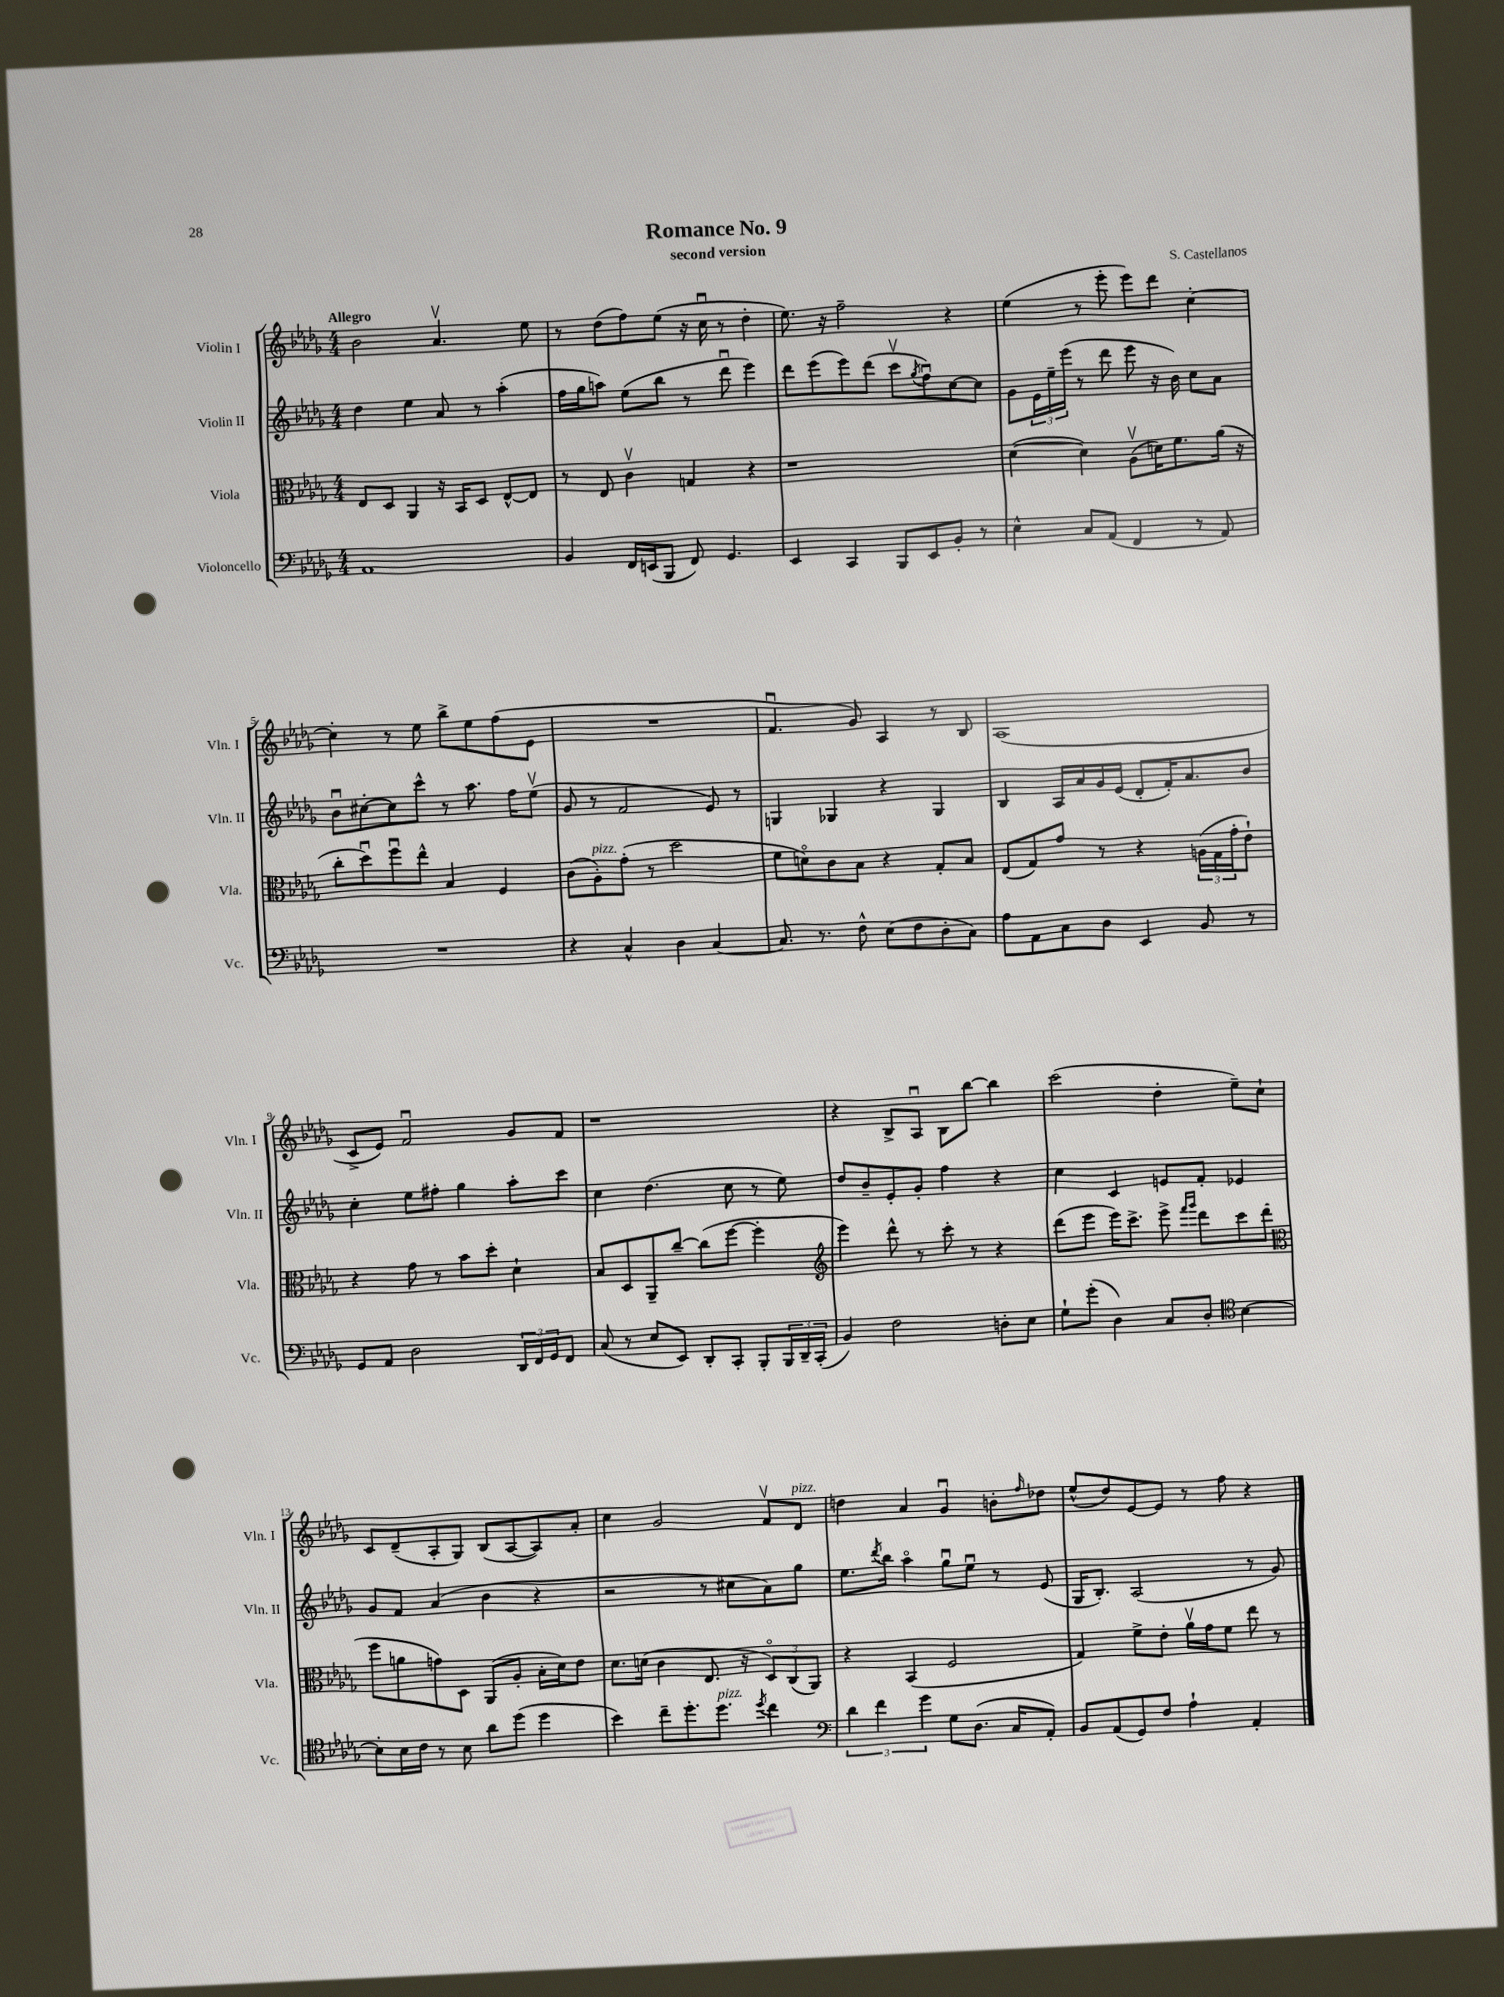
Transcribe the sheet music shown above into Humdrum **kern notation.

**kern	**kern	**kern	**kern
*staff4	*staff3	*staff2	*staff1
*clefF4	*clefC3	*clefG2	*clefG2
*k[b-e-a-d-g-]	*k[b-e-a-d-g-]	*k[b-e-a-d-g-]	*k[b-e-a-d-g-]
*M4/4	*M4/4	*M4/4	*M4/4
1AA-	8E-	4dd-	2b-
.	8D-	.	.
.	4AA-	4ee-	.
.	16r	8a-	4.a-v
.	16BB-	.	.
.	8D-	8r	.
.	[8E-^^	(4aa-'	.
.	8E-]	.	8ee-
=	=	=	=
4BB-	8r	16ff	8r
.	.	16gg-	.
.	8E-	8aa)	(8dd-
16FF	4cv	(8ee-	8ff)
(16EE	.	.	.
8BBB-	.	8bb-	(8ee-
8FF)	4G	8r	16r
.	.	.	16ccu
4.GG-	.	8ddd-u	8r
.	4r	4eee-)	4dd-'
=	=	=	=
4EE-	1r	8ddd-	8.ee-)
.	.	(8eee-	.
.	.	.	16r
4CC	.	8eee-)	2ff~
.	.	(8ddd-	.
8BBB-	.	8cccv	.
.	.	8qgg-	.
8EE-	.	8ffu)	.
8BB-'	.	[8cc	4r
8r	.	8cc]	.
=	=	=	=
4E-^^	([4d-	8g-	(4ee-
.	.	24e-	.
.	.	24ee-~	.
.	.	(24eee-	.
8C	4d-])	8r	8r
(8AA-	.	8ddd-	8eee-'
4FF	(8A-v	8eee-	8eee-)
.	16d)	16r	8ddd-
.	8.f	16b-)	.
8r	.	8cc	[4cc'
8AA-)	(16a-	8a-	.
.	16r	.	.
=	=	=	=
1r	8cc'	8b-u	4cc']
.	8dd-u)	[8cc#'	.
.	8ffu	8cc#]	8r
.	8ee-^^	8ccc^^	8ee-
.	4B-	8r	8bb-^
.	.	8.aa-	8ee-
.	4F	.	(8ff
.	.	16ff	.
.	.	(8ee-v	8e-
=	=	=	=
4r	(8c	8g-	1r
.	8A-')	8r	.
4C^^	(8g-'	2f	.
.	8r	.	.
4D-	2dd-	.	.
[4C	.	8e-)	.
.	.	8r	.
=	=	=	=
8.C]	8f	4G	4.fu
.	8do)	.	.
8.r	.	.	.
.	8c	4G-	.
8F^^	8B-	.	8g-)
(8E-	4r	4r	4A-
8F	.	.	.
8D-'	8G-'	4G-	8r
8C)	8B-	.	8B-
=	=	=	=
8A-	(8E-	4B-	(1A-
8AA-	8G-)	.	.
8C	8g-	16A-	.
.	.	16a-	.
8D-	8r	16g-	.
.	.	(16e-	.
4EE-	4r	8d-'	.
.	.	16f')	.
.	.	8.a-	.
8BB-	(24A	.	.
.	24G-	.	.
.	24g-'	.	.
8r	8e-`)	8b-	.
=	=	=	=
8GG-	4r	4cc'	8c^
8AA-	.	.	8e-)
2D-	8g-	8ee-	2fu
.	8r	8ff#'	.
.	8b-	4gg-	.
.	8dd-'	.	.
24DD-	4d-`	8aa-'	8g-
24FF	.	.	.
24GG-	.	.	.
8FF	.	8ccc	8f
=	=	=	=
(8C	8B-	4cc	1r
8r	8D-	.	.
8E-	8AA-~	(4.dd-	.
8EE-)	[8cc~	.	.
8DD-'	(8cc]	.	.
8CC'	[8ff	8cc	.
8BBB-'	4ff']	8r	.
24BBB-	.	8ee-)	.
24DD-~	.	.	.
(24CC'	.	.	.
=	=	=	=
*	*clefG2	*	*
4BB-)	4eee-)	8dd-	4r
.	.	8b-~	.
2F	8ddd-^^	8e-'	8B-^
.	8r	8g-'	8A-u
.	8ccc'	4ff	8B-
.	8r	.	[8bb-
8D'	4r	4r	4bb-]
8E-	.	.	.
=	=	=	=
8G-`	(8ddd-	4cc	(2ccc
(8g-'	8eee-	.	.
4D-)	16eee-)	4c	.
.	8.ccc^	.	.
8C	8eee-^	8e	4dd-'
.	16qqfff	.	.
.	16qqggg-	.	.
8D-'	8ddd-	8f'	.
*clefC4	*	*	*
[4B-	8ccc	4e-	8ee-~)
.	(8ddd-	.	8cc`
=	=	=	=
*	*clefC3	*	*
8B-']	8ff	8g-	8c
16B-	8a	8f	(8d-~
16c	.	.	.
8r	8g)	(4a-	8A-'
8B-	8D-	.	8G-)
8a-	(8AA-	4b-	(8B-
(8dd-	8A-'	.	[8A-
4dd-	16B-'	4r	8A-])
.	16d-)	.	.
.	8e-	.	8a-'
=	=	=	=
4b-)	8.d-	2r	4cc
.	(16d	.	.
8cc~	4c	.	2g-
8.dd-'	.	.	.
.	8.E-	8r	.
8.dd-	.	.	.
.	.	8cc#	.
.	16r	.	.
8qdd-	.	.	.
4cc	12D-o)	8a-)	8fv
.	(12C	.	.
.	.	8gg-	8d-
.	12AA-)	.	.
=	=	=	=
*clefF4	*	*	*
6d-	4r	8.ee-	4dd
6f	.	.	.
.	.	8qddd-	.
.	.	16bb-	.
.	(4BB-	4aa-o	4a-
6g-	.	.	.
8G-	2F	8gg-u	4g-u
(8.D-	.	8ee-u	.
.	.	8r	8b'
16C	.	.	.
.	.	.	16qqff
8AA-')	.	(8e-	8dd-
=	=	=	=
8BB-	4G-)	16G-	(8ee-^^
.	.	8.B-')	.
(8AA-	.	.	8dd-)
8GG-)	8f^	(2A-	[8e-
8F	8e-'	.	8e-]
4A-`	16a-v	.	8r
.	16g-	.	.
.	8f	.	8ff
4AA-'	8ee-	8r	4r
.	8r	8g-)	.
==	==	==	==
*-	*-	*-	*-
